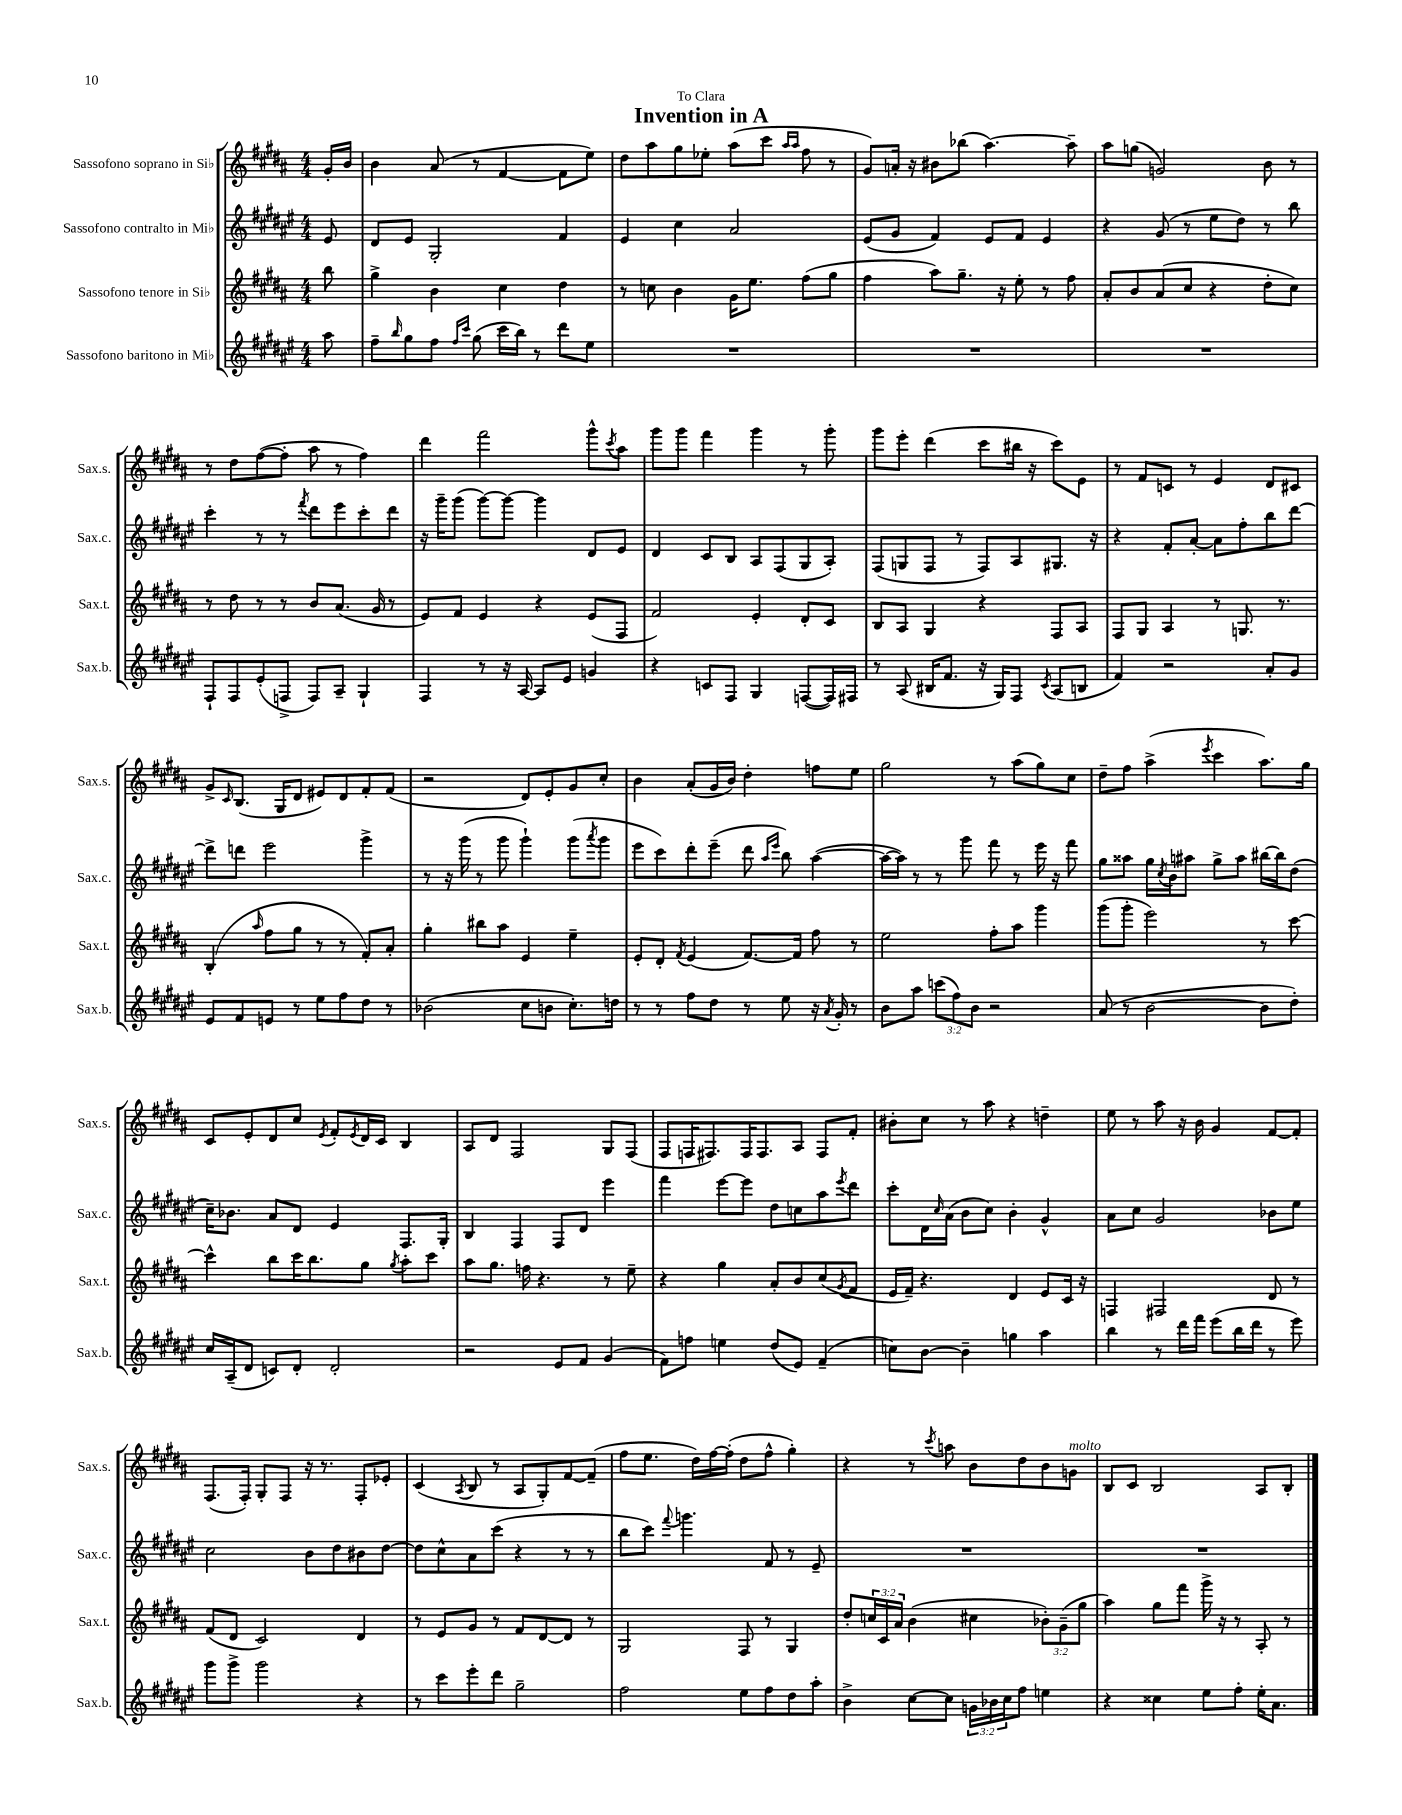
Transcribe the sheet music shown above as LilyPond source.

\header { title = "Invention in A" dedication = "To Clara" }
<<
\new StaffGroup <<
\new Staff = "s0" \with { instrumentName = "Sassofono soprano in Sib" shortInstrumentName = "Sax.s." } {
    \clef treble \key b \major \numericTimeSignature \time 4/4 \partial 8
    gis'16-. b'16 |
    b'4 ais'8( r8 fis'4~ fis'8 e''8) |
    dis''8 ais''8 gis''8 ees''8-. ais''8( cis'''8 \grace { ais''16 ais''16 } fis''8 r8 |
    gis'8) a'16-. r16 bis'8 bes''8( ais''4.~) ais''8-- |
    ais''8 g''8( g'2) b'8 r8 |
    r8 dis''8 fis''8~( fis''8-. ais''8 r8 fis''4) |
    dis'''4 fis'''2 gis'''8-^ \acciaccatura { cis'''8 } ais''8 |
    gis'''8 gis'''8 fis'''4 gis'''4 r8 gis'''8-. |
    gis'''8 e'''8-. dis'''4( cis'''8 bis''16 r16 cis'''8) e'8 |
    r8 fis'8 c'8 r8 e'4 dis'8 cis'8 |
    gis'8-> \grace { cis'16 } b8.( gis16 dis'8 eis'8) dis'8 fis'8-. fis'8( |
    r2 dis'8) e'8-. gis'8 cis''8-. |
    b'4 ais'8-.( gis'16 b'16) dis''4-. f''8 e''8 |
    gis''2 r8 ais''8( gis''8) cis''8 |
    dis''8-- fis''8 ais''4->( \acciaccatura { e'''8 } cis'''4 ais''8.) gis''16 |
    cis'8 e'8-. dis'8 cis''8 \acciaccatura { e'8 } fis'8-. \acciaccatura { e'8 } dis'16 cis'16 b4 |
    ais8 dis'8 fis2 gis8 fis8( |
    fis8 f16 fis8.) fis16 fis8. ais8 fis8 fis'8-. |
    bis'8-. cis''8 r8 ais''8 r4 d''4-- |
    e''8 r8 ais''8 r16 b'16 gis'4 fis'8~ fis'8-. |
    fis8.( fis16-.) gis8-. fis8 r16 r8. fis8-. ees'8-. |
    cis'4( \acciaccatura { ais8 } b8 r8 ais8 gis8-.) fis'8~ fis'8--( |
    fis''8 e''8. dis''16) fis''16~ fis''16-.( dis''8 fis''8-^ gis''4-.) |
    r4 r8 \acciaccatura { cis'''8 } a''8 b'8 dis''8 b'8 g'8^\markup { \italic "molto" } |
    b8 cis'8 b2 ais8 b8-. \bar "|." |
}
\new Staff = "s1" \with { instrumentName = "Sassofono contralto in Mib" shortInstrumentName = "Sax.c." } {
    \clef treble \key fis \major \numericTimeSignature \time 4/4 \partial 8
    eis'8 |
    dis'8 eis'8 gis2-. fis'4 |
    eis'4 cis''4 ais'2 |
    eis'8( gis'8 fis'4) eis'8 fis'8 eis'4 |
    r4 gis'8( r8 eis''8 dis''8) r8 b''8 |
    cis'''4-. r8 r8 \acciaccatura { fis'''8 } dis'''8 eis'''8 cis'''8-. dis'''8 |
    r16 gis'''16-- gis'''8( gis'''8~) gis'''8~ gis'''4 dis'8 eis'8 |
    dis'4 cis'8 b8 ais8 fis8( gis8 ais8-.) |
    fis8( g8 fis8 r8 fis8) ais8 gis8. r16 |
    r4 fis'8-. ais'8~-. ais'8 fis''8-. b''8 dis'''8~ |
    dis'''8-> d'''8 eis'''2 gis'''4-> |
    r8 r16 gis'''16( r8 gis'''8 gis'''4-!) gis'''8( \acciaccatura { ais'''8 } gis'''8 |
    eis'''8 cis'''8) dis'''8-. eis'''8--( dis'''8 \grace { ais''16 eis'''16 } b''8) ais''4~( |
    ais''16~ ais''16) r8 r8 gis'''8 fis'''8 r8 eis'''16 r16 fis'''8 |
    gis''8 aisis''8 gis''16 \acciaccatura { cis''8 } b'16 ais''8 gis''8-> ais''8 bis''16~ bis''16 dis''8( |
    cis''16--) bes'8. ais'8 dis'8 eis'4 fis8. gis16-. |
    b4 fis4 fis8 dis'8 eis'''4 |
    fis'''4 eis'''8~ eis'''8 dis''8 c''8 ais''8 \acciaccatura { eis'''8 } dis'''8 |
    cis'''8-. dis'16 \grace { cis''16 } ais'16( b'8 cis''8) b'4-. gis'4-^ |
    ais'8 cis''8 gis'2 bes'8 eis''8 |
    cis''2 b'8 dis''8 bis'8 dis''8~ |
    dis''8 cis''8-^ ais'8 cis'''8( r4 r8 r8 |
    b''8 cis'''8) \appoggiatura { fis'''8 } g'''4. fis'8 r8 eis'8-- |
    R1 |
    R1 \bar "|." |
}
\new Staff = "s2" \with { instrumentName = "Sassofono tenore in Sib" shortInstrumentName = "Sax.t." } {
    \clef treble \key b \major \numericTimeSignature \time 4/4 \override Staff.TupletNumber.text = #tuplet-number::calc-fraction-text \partial 8
    b''8 |
    gis''4-> b'4 cis''4 dis''4 |
    r8 c''8 b'4 gis'16 e''8. fis''8( gis''8 |
    fis''4 ais''8) gis''8.-- r16 e''8-. r8 fis''8 |
    ais'8-. b'8 ais'8( cis''8 r4 dis''8-. cis''8) |
    r8 dis''8 r8 r8 b'8 ais'8.( gis'16 r8 |
    e'8) fis'8 e'4 r4 e'8( fis8 |
    fis'2) e'4-. dis'8-. cis'8 |
    b8 ais8 gis4 r4 fis8 ais8 |
    fis8 gis8 ais4 r8 g8. r8. |
    b4-.( \grace { ais''16 } fis''8 gis''8 r8 r8 fis'8-.) ais'8-. |
    gis''4-. bis''8 ais''8 e'4 e''4-- |
    e'8-. dis'8-. \acciaccatura { fis'8 } e'4( fis'8.~) fis'16 fis''8 r8 |
    e''2 fis''8-. ais''8 gis'''4 |
    gis'''8( gis'''8-. e'''2) r8 cis'''8~ |
    cis'''4-^ b''8 cis'''16 b''8. gis''8 \acciaccatura { gis''8 } ais''8-. cis'''8 |
    ais''8 gis''8. f''16 r4. r8 e''8-- |
    r4 gis''4 ais'8-. b'8 cis''8( \acciaccatura { gis'8 } fis'8 |
    e'16 fis'16--) r4. dis'4 e'8 cis'16 r16 |
    f4 fis2 dis'8 r8 |
    fis'8( dis'8 cis'2) dis'4 |
    r8 e'8 gis'8 r8 fis'8 dis'8~ dis'8 r8 |
    gis2 fis8 r8 gis4 |
    dis''8-. \tuplet 3/2 { c''16 cis'16 ais'16 } b'4( cis''4 \tuplet 3/2 { bes'8-.) gis'8--( gis''8 } |
    ais''4) gis''8 fis'''8 gis'''16-> r16 r8 ais8-. r8 \bar "|." |
}
\new Staff = "s3" \with { instrumentName = "Sassofono baritono in Mib" shortInstrumentName = "Sax.b." } {
    \clef treble \key fis \major \numericTimeSignature \time 4/4 \override Staff.TupletNumber.text = #tuplet-number::calc-fraction-text \partial 8
    ais''8 |
    fis''8-- \grace { b''16 } gis''8 fis''8 \grace { fis''16 cis'''16 } gis''8( cis'''16 b''16) r8 dis'''8 eis''8 |
    R1 |
    R1 |
    R1 |
    fis8-! fis8 eis'8-.( f8-> f8) ais8-- gis4-! |
    fis4 r8 r16 ais16~ ais8 eis'8 g'4 |
    r4 c'8 fis8 gis4 f8~( f16) fis16 |
    r8 ais8( bis16 fis'8. r16 gis16) fis8 \acciaccatura { cis'8 } ais8( b8 |
    fis'4) r2 ais'8-. gis'8 |
    eis'8 fis'8 e'8 r8 eis''8 fis''8 dis''8 r8 |
    bes'2( cis''8 b'8 cis''8.-.) d''16 |
    r8 r8 fis''8 dis''8 r8 eis''8 r16 \acciaccatura { ais'8 } gis'16-. r8 |
    b'8 ais''8 \tuplet 3/2 { c'''8( fis''8) b'8 } r2 |
    ais'8( r8 b'2~ b'8 dis''8-.) |
    cis''16 ais16--( dis'8 c'8) dis'8-. dis'2-. |
    r2 eis'8 fis'8 gis'4( |
    fis'8) f''8 e''4 dis''8( eis'8) fis'4--( |
    c''8) b'8~ b'4-- g''4 ais''4 |
    b''4 r8 dis'''16 fis'''16 eis'''8( b''16 dis'''16 r8 eis'''8) |
    gis'''8 gis'''8-> gis'''2 r4 |
    r8 cis'''8 eis'''8-. dis'''8 gis''2-- |
    fis''2 eis''8 fis''8 dis''8 ais''8-. |
    b'4-> cis''8~ cis''8 \tuplet 3/2 { g'16 bes'16 cis''16 } fis''8 e''4 |
    r4 cisis''4 eis''8 fis''8-. eis''16-. ais'8. \bar "|." |
}
>>
>>
\layout { \context { \Score \remove "Bar_number_engraver" } }
